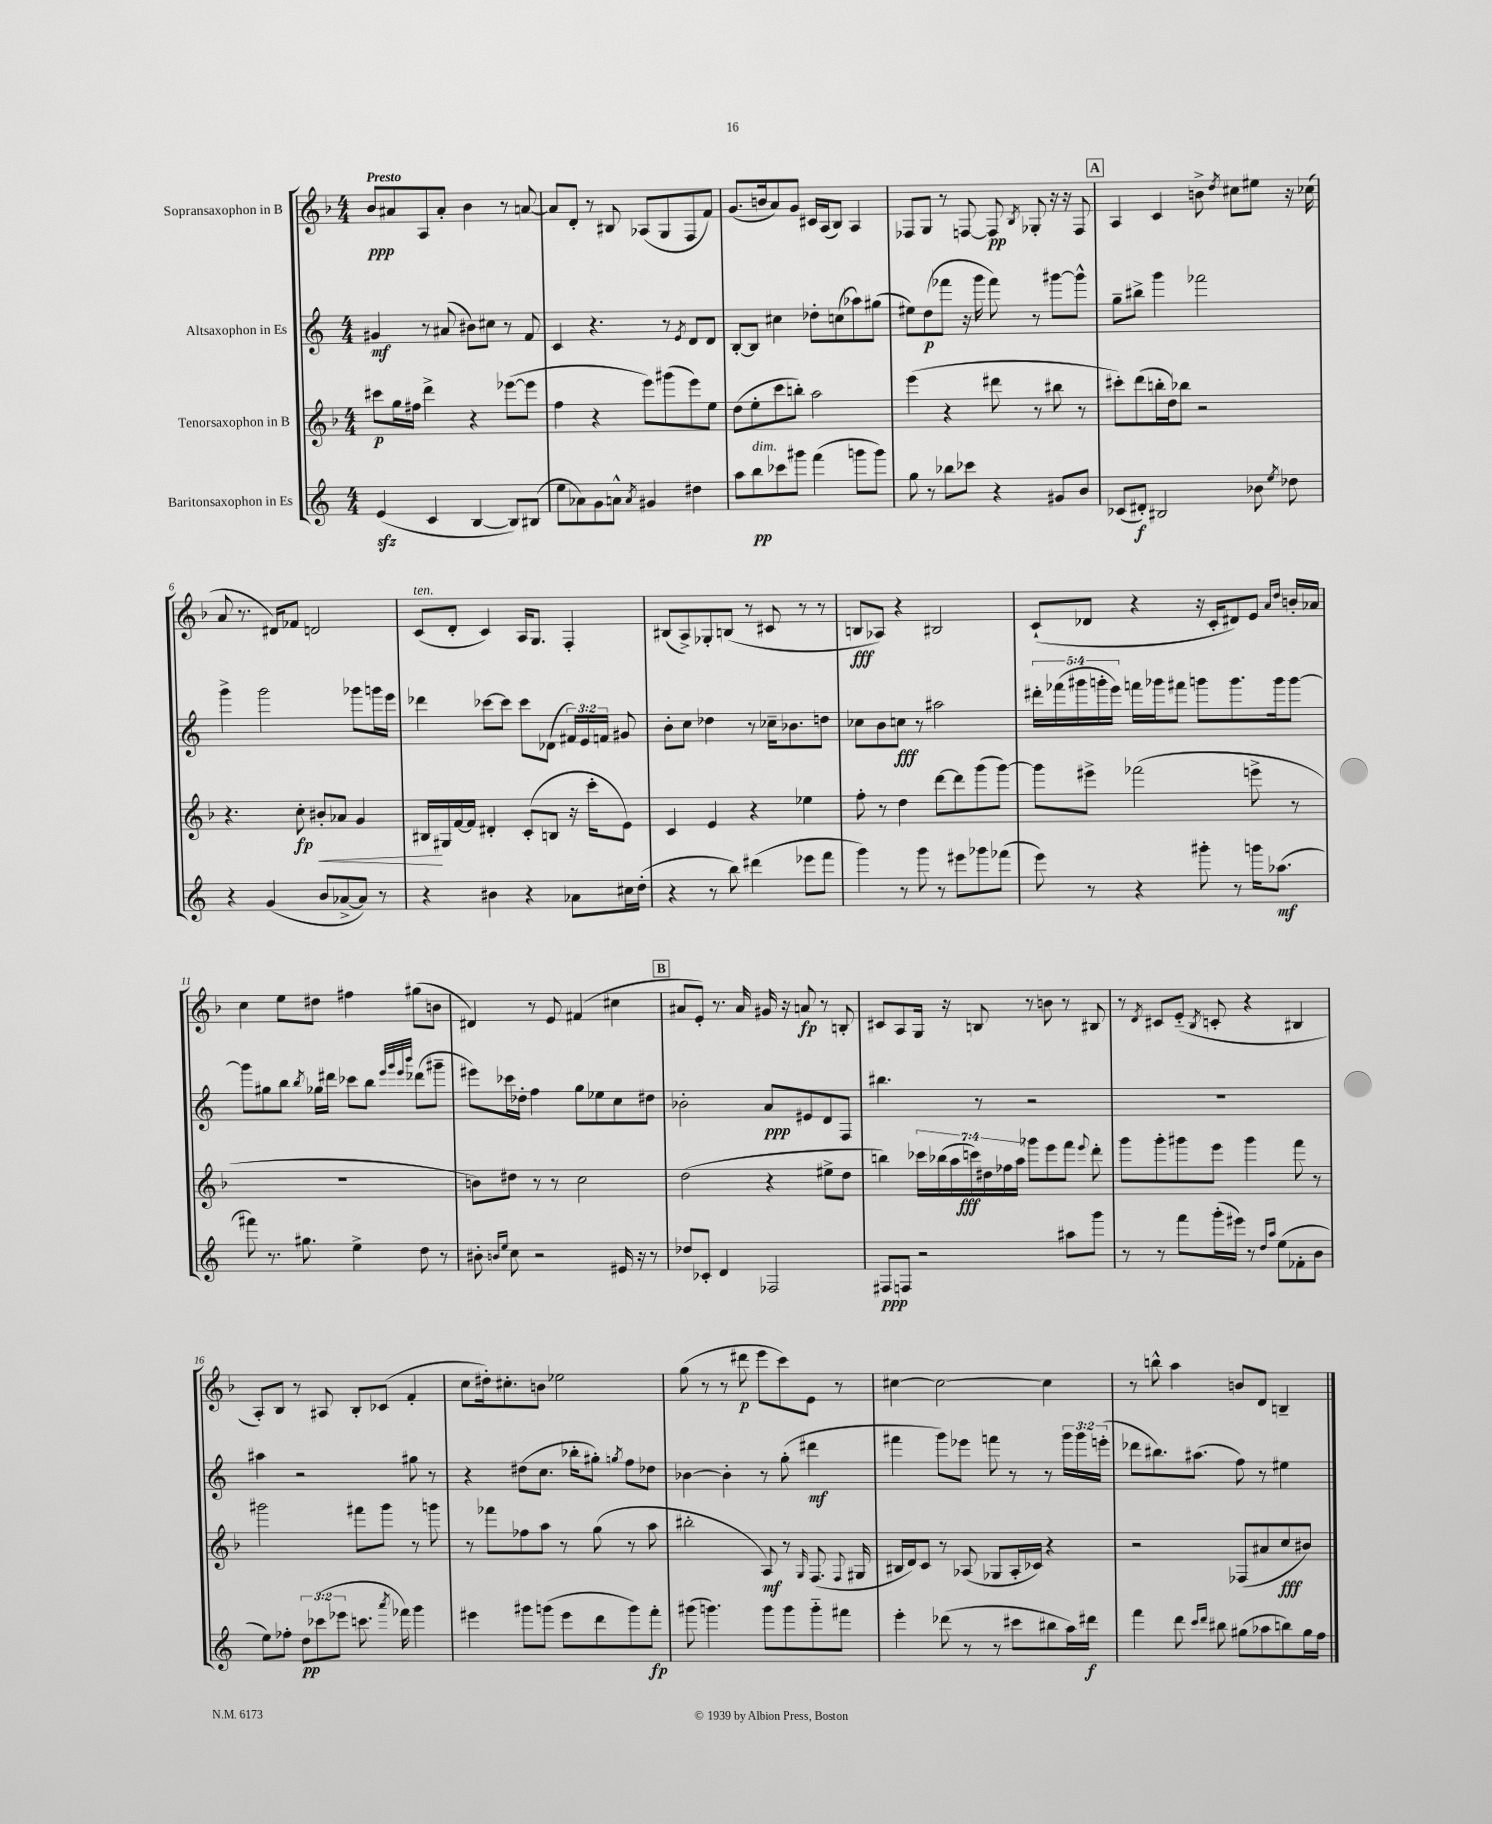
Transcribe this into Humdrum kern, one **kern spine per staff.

**kern	**dynam	**kern	**dynam	**kern	**dynam	**kern	**dynam
*part4	*part4	*part3	*part3	*part2	*part2	*part1	*part1
*staff4	*staff4	*staff3	*staff3	*staff2	*staff2	*staff1	*staff1
*I"Baritonsaxophon in Es	*	*I"Tenorsaxophon in B	*	*I"Altsaxophon in Es	*	*I"Sopransaxophon in B	*
*clefG2	*	*clefG2	*	*clefG2	*	*clefG2	*
*k[]	*	*k[b-]	*	*k[]	*	*k[b-]	*
*M4/4	*	*M4/4	*	*M4/4	*	*M4/4	*
=1	=1	=1	=1	=1	=1	=1	=1
!	!	!	!	!	!	!LO:TX:a:B:t=Presto	!
(4ezz/	.	8ccc#X\L	p	4g#X/	mf	8b-/L	ppp
.	.	16gg\L	.	.	.	8a#X/	.
.	.	16ff#X\JJ	.	.	.	.	.
4c/	.	4ddd^\	.	8r	.	8A/	.
.	.	.	.	(8a#X/	.	8a#'/J	.
[4B/	.	4r	.	8b#X\L)	.	4b-\	.
.	.	.	.	8cc#X\J	.	.	.
8B/L])	.	([8eee-X\L	.	8r	.	8r	.
(8B#X/J	.	8eee-\J]	.	8f/	.	[8an/	.
=2	=2	=2	=2	=2	=2	=2	=2
8ee\L	.	4ff\	.	4c/	.	8a/L]	.
8a-X\)	.	.	.	.	.	8d'/J	.
8g\	.	4r	.	4.r	.	8r	.
8an^^\J	.	.	.	.	.	8B#X/	.
8qa/	.	.	.	.	.	.	.
4g#X/	.	8eee\L)	.	.	.	(8A-X/L	.
.	.	(8ggg#X\	.	8r	.	8G/	.
.	.	.	.	8qe/	.	.	.
4dd#X\	.	8eee\)	.	8d/L	.	8F/	.
.	.	8ee\J	.	8d/J	.	8f/J)	.
=3	=3	=3	=3	=3	=3	=3	=3
8aa\L	.	(8dd\L	.	[8B'/L	.	(8.g/L	.
!LO:TX:a:i:t=dim.	!	!	!	!	!	!	!
8bb\	pp	8ee'\	.	8B/J]	.	.	.
.	.	.	.	.	.	16bn/k	.
8ccc-X\	.	8ccc\	.	4cc#X\	.	8a/)	.
8ggg#X\J	.	8bbn'\J)	.	.	.	8g/J	.
(4fff\	.	2aa\	.	8dd-X'\L	.	16c#X/LL	.
.	.	.	.	.	.	(16A/J	.
.	.	.	.	(8ccn\	.	8B-/J)	.
8gggn\L	.	.	.	8aa-X\)	.	4A/	.
8ggg\J)	.	.	.	(8gg#X\J	.	.	.
=4	=4	=4	=4	=4	=4	=4	=4
8gg\	.	(4eee\	.	8ee#X\L)	.	8F-X/L	.
8r	.	.	.	(8dd\	p	8G/J	.
8bb-X\L	.	4r	.	8fff-X\J	.	8r	.
8ccc-X\J	.	.	.	16r	.	[8Fn/	.
.	.	.	.	16ggg\	.	.	.
4r	.	8ddd#X\	.	8fff-\)	.	8F/]	pp
.	.	.	.	.	.	8qB-/	.
.	.	8r	.	8r	.	8G-X'/	.
8g#X/L	.	8bb#X\	.	[8ggg#X\L	.	16r	.
.	.	.	.	.	.	16r	.
8b/J	.	8r	.	8ggg#^^\J]	.	8F/	.
!!LO:REH:place=s1:t=A
=5	=5	=5	=5	=5	=5	=5	=5
(8c-X/L	.	8ccc#X'\L)	.	8gg~\L	.	4A/	.
8d#X'/J)	f	(8ddd\	.	8bb#X^\J	.	.	.
2B#X/	.	16bbn'\L	.	4ggg\	.	4c/	.
.	.	16dd\J)	.	.	.	.	.
.	.	8bb-X\J	.	.	.	.	.
.	.	2r	.	2fff-X\	.	8bn^\	.
.	.	.	.	.	.	8qdd/	.
.	.	.	.	.	.	8cc#X\L	.
8b-X\	.	.	.	.	.	8ee#X\J	.
8qee/	.	.	.	.	.	.	.
8dd-X\	.	.	.	.	.	16r	.
.	.	.	.	.	.	(16cc-X\	.
!!LO:LB:g=z
=6	=6	=6	=6	=6	=6	=6	=6
4r	.	4.r	.	4ggg^\	.	8a/	.
.	.	.	.	.	.	8.r	.
(4g/	.	.	.	2ggg\	.	.	.
.	.	.	.	.	.	16d#X/KL)	.
.	.	8cc'\	fp	.	.	8f-X/J	.
!	!	!	!LO:HP:b	!	!	!	!
8b/L	.	8b#X'/L	<	.	.	2dn/	.
[8a-X^/	.	8a-X/J	.	.	.	.	.
8a-/J])	.	4g/	.	8ggg-X\L	.	.	.
8r	.	.	.	16gggn\L	.	.	.
.	.	.	.	16eee\JJ	.	.	.
=7	=7	=7	=7	=7	=7	=7	=7
!	!	!	!	!	!	!LO:TX:a:i:t=ten.	!
4r	.	16B#X/LL	.	4ddd-X\	.	(8c/L	.
.	.	16G#X/	[	.	.	.	.
.	.	[16f/	.	.	.	8d'/J	.
.	.	16f/JJ]	.	.	.	.	.
4b#X\	.	4d#X'/	.	[8ccc-X\L	.	4c/)	.
.	.	.	.	8ccc-\J]	.	.	.
4r	.	(8c'/L	.	8ccc-\L	.	16A/KL	.
.	.	.	.	.	.	8.G/J	.
.	.	8Bn/J	.	(8d-X\J	.	.	.
8a-X\L	.	16r	.	24f#X/LL)	.	4F'/	.
.	.	.	.	24e/	.	.	.
.	.	16ccc'\KL	.	.	.	.	.
.	.	.	.	24fn/JJ	.	.	.
16cc#X\L	.	8e\J)	.	8g#X/	.	.	.
(16dd'\JJ	.	.	.	.	.	.	.
=8	=8	=8	=8	=8	=8	=8	=8
4r	.	4c/	.	8b'\L	.	(8B#X/L	.
.	.	.	.	8cc\J	.	8A^/)	.
8r	.	4e/	.	4dd-X\	.	8G-X'/	.
8bb\)	.	.	.	.	.	(8Bn/J	.
(4ddd#X\	.	4r	.	8r	.	8r	.
.	.	.	.	16cc-X~\KL	.	8c#X/	.
.	.	.	.	8.b-X\	.	.	.
8eee-X\L	.	4ee-X\	.	.	.	8r	.
8fff\J	.	.	.	8ddn\J	.	8r	.
=9	=9	=9	=9	=9	=9	=9	=9
4ggg\)	.	8ff'\	.	8cc-X\L	.	8Bn/L	fff
.	.	8r	.	8b\	.	8A-X/J)	.
8r	.	4dd\	.	8ccn\J	fff	4r	.
8ggg\	.	.	.	8r	.	.	.
8r	.	[8ddd\L	.	2aa#X\	.	2B#X/	.
8eee#X\L	.	8ddd\]	.	.	.	.	.
8ggg-X\	.	(8ggg\	.	.	.	.	.
(8fff-X\J	.	[8ggg\J)	.	.	.	.	.
=10	=10	=10	=10	=10	=10	=10	=10
8eee\)	.	8ggg\L]	.	20ddd#X'\LL	.	(8c`/L	.
.	.	.	.	(20fff-X\	.	.	.
.	.	.	.	20ggg#X\	.	.	.
8r	.	8eee#X^\J	.	.	.	8d-X/J	.
.	.	.	.	20gggn'\	.	.	.
.	.	.	.	20eee\JJ)	.	.	.
4r	.	(2fff-X\	.	16fffn\LL	.	4r	.
.	.	.	.	16ggg-X\J	.	.	.
.	.	.	.	8fff#X\J	.	.	.
8ggg#X'\	.	.	.	8gggn\L	.	16r	.
.	.	.	.	.	.	16c'/KL	.
8r	.	.	.	8.ggg\	.	8d#X/)	.
16gggn\KL	.	8eeen^\	.	.	.	8e/J	.
(8.aa-X\J	mf	.	.	16ggg\k	.	.	.
.	.	.	.	.	.	16qqa/LL	.
.	.	.	.	.	.	16qqdd/JJ	.
.	.	8r	.	[8ggg\J	.	16bn'/LL	.
.	.	.	.	.	.	16a-X/JJ	.
!!LO:LB:g=z
=11	=11	=11	=11	=11	=11	=11	=11
8fff#X\)	.	1r	.	8ggg\L]	.	4cc\	.
8.r	.	.	.	8gg#X\	.	.	.
.	.	.	.	8bb\J	.	8ee\L	.
8.gg#X\	.	.	.	.	.	.	.
.	.	.	.	8qbb/	.	.	.
.	.	.	.	16gg-X\LL	.	8dd#X\J	.
.	.	.	.	16ddd#X\JJ	.	.	.
4ee^\	.	.	.	8ccc-X\L	.	4ff#X\	.
.	.	.	.	8bb\J	.	.	.
.	.	.	.	32qqeee/LLL	.	.	.
.	.	.	.	32qqggg/	.	.	.
.	.	.	.	32qqeee/	.	.	.
.	.	.	.	32qqbbb/JJJ	.	.	.
8dd\	.	.	.	(8ddd-X\L	.	(8gg#X\L	.
8r	.	.	.	8ggg#X~\J	.	8bn\J	.
=12	=12	=12	=12	=12	=12	=12	=12
8b#X'\	.	8bn\L)	.	8eee#X\L)	.	4d#X/)	.
16qqbn/LL	.	.	.	.	.	.	.
16qqee/JJ	.	.	.	.	.	.	.
8cc\	.	8dd#X\J	.	16ccc-X\L	.	.	.
.	.	.	.	16dd-X'\JJ	.	.	.
2r	.	8r	.	4ff\	.	8r	.
.	.	8r	.	.	.	8e/	.
.	.	2cc\	.	8gg\L	.	(4f#X/	.
.	.	.	.	8ee-X\	.	.	.
16e#X/	.	.	.	8cc\	.	4cc#X\	.
16r	.	.	.	.	.	.	.
8r	.	.	.	8dd#X\J	.	.	.
!!LO:REH:place=s1:t=B
=13	=13	=13	=13	=13	=13	=13	=13
8dd-X/L	.	(2dd\	.	2b-X'\	.	8a#X/L	.
8c-X'/J	.	.	.	.	.	8e'/J)	.
4d/	.	.	.	.	.	8.r	.
.	.	.	.	.	.	16a#/	.
2F-X/	.	4r	.	8a/L	ppp	16g#X/	.
.	.	.	.	.	.	16r	.
.	.	.	.	8e#X/	.	8an/	fp
.	.	8ee#X^\L	.	8d/	.	8r	.
.	.	8dd\J	.	8F/J	.	8Bn'/	.
=14	=14	=14	=14	=14	=14	=14	=14
8F#X/L	ppp	4bbn\)	.	4.bb#X\	.	8c#X/L	.
8Fn/J	.	.	.	.	.	8A/	.
2r	.	28ccc-X\LL	.	.	.	16G/Jk	.
.	.	(28bb-X\	.	.	.	.	.
.	.	.	.	.	.	16r	.
.	.	28aa\	.	.	.	.	.
.	.	28cccn\)	fff	.	.	.	.
.	.	.	.	8r	.	8Bn/	.
.	.	28dd#X\	.	.	.	.	.
.	.	28ff-X\	.	.	.	.	.
.	.	28aa\JJ	.	.	.	.	.
.	.	8ggg-X\L	.	2r	.	8r	.
.	.	8eee\	.	.	.	8bn\	.
8aa#X\L	.	8fff\J	.	.	.	8r	.
.	.	8qqeee/	.	.	.	.	.
8ggg\J	.	8ddd'\	.	.	.	8B#X/	.
=15	=15	=15	=15	=15	=15	=15	=15
8r	.	8ggg\L	.	1r	.	8r	.
.	.	.	.	.	.	8qd/	.
8r	.	8ggg'\	.	.	.	8c#X/L	.
8fff\L	.	8ggg#X\	.	.	.	(8e/J	.
.	.	.	.	.	.	8qB-/	.
(16ggg'\L	.	8eee\J	.	.	.	8cn'/	.
16eee#X\JJ)	.	.	.	.	.	.	.
8r	.	4ggg#\	.	.	.	4r	.
16qqdd/LL	.	.	.	.	.	.	.
16qqaa/JJ	.	.	.	.	.	.	.
(8ee\L	.	.	.	.	.	.	.
8f-X'\	.	8fff\	.	.	.	4B#X/	.
8b\J	.	8r	.	.	.	.	.
!!LO:LB:g=z
=16	=16	=16	=16	=16	=16	=16	=16
8ee\L)	.	2ggg#X\	.	4aa#X\	.	8A'/L)	.
8ff-X'\J	.	.	.	.	.	8B-/J	.
12dd\L	pp	.	.	2r	.	8r	.
(12ccc-X\	.	.	.	.	.	.	.
.	.	.	.	.	.	8A#X/	.
12eee-X\J	.	.	.	.	.	.	.
8.cccn\	.	8fff#X\L	.	.	.	8B-'/L	.
.	.	8ggg#\J	.	.	.	(8c-X/J	.
8qaaa/	.	.	.	.	.	.	.
16fff-X\)	.	.	.	.	.	.	.
4ggg\	.	8r	.	8gg#X\	.	4f'/	.
.	.	8gggn\	.	8r	.	.	.
=17	=17	=17	=17	=17	=17	=17	=17
4eee#X\	.	8r	.	4r	.	8cc\L	.
.	.	8fff-X\L	.	.	.	16dd#X'\k)	.
.	.	.	.	.	.	8.cc#X'\	.
8ggg#X\L	.	8ff-X\	.	(8dd#X\L	.	.	.
(8gggn\J	.	8aa\J	.	8.cc\J	.	8bn\J	.
8eee#\L	.	8r	.	.	.	2ee-X\	.
.	.	.	.	16bb-X'\KL	.	.	.
8ddd\	.	(8gg\	.	8gg#X'\J)	.	.	.
.	.	.	.	8qggn/	.	.	.
8ggg\)	.	8r	.	8ff\L	.	.	.
8fff'\J	fp	8aa\	.	8dd-X\J	.	.	.
=18	=18	=18	=18	=18	=18	=18	=18
(8ggg#X\	.	2bb#X'\	.	[4b-X\	.	(8gg\	.
4.gggn\)	.	.	.	.	.	8r	.
.	.	.	.	4b-'\]	.	8r	.
.	.	.	.	.	.	8ddd#X\	p
8ggg\L	.	8A/)	mf	8r	.	8eee\L	.
8ggg\	.	8r	.	(8gg'\	.	8ccc\)	.
.	.	16qqG/	.	.	.	.	.
8ggg\	.	(8.F/	.	4ddd#X\	mf	8e\J	.
8fff#X\J	.	.	.	.	.	8r	.
.	.	8qqF/	.	.	.	.	.
.	.	16G#X/	.	.	.	.	.
=19	=19	=19	=19	=19	=19	=19	=19
4eee'\	.	16B#X/LL	.	4fff#X\	.	[4cc#X\	.
.	.	16d/J)	.	.	.	.	.
.	.	8c/J	.	.	.	.	.
(8ddd-X\	.	8r	.	8ggg\L)	.	2cc#\_	.
8r	.	(8A-X/	.	8eee-X\J	.	.	.
8r	.	8G-X/L	.	8fffn\	.	.	.
8ccc#X\L	.	16A-'/L	.	8r	.	.	.
.	.	16c-X/JJ)	.	.	.	.	.
8bb#X\	.	4r	.	8r	.	4cc#\]	.
16aa\L)	.	.	.	24ggg\LL	.	.	.
.	.	.	.	24ggg\	.	.	.
16ddd#X\JJ	f	.	.	.	.	.	.
.	.	.	.	(24eeen'\JJ	.	.	.
=20	=20	=20	=20	=20	=20	=20	=20
4fff\	.	2r	.	8ddd-X\L	.	8r	.
.	.	.	.	8.bb#X\)	.	8bbn^^\	.
8ddd\	.	.	.	.	.	4aa\	.
.	.	.	.	(8.aa#X\J	.	.	.
16qqccc/LL	.	.	.	.	.	.	.
16qqddd/JJ	.	.	.	.	.	.	.
8bb#X\	.	.	.	.	.	.	.
(8gg#X\L	.	(8F-X/L	.	8ff\)	.	8bn/L	.
8aa-X\	.	8a#X/	.	8r	.	8d/J	.
8bbn\)	.	8cc/	fff	4ee#X\	.	4Bn~/	.
16gg#\L	.	8b#X/J)	.	.	.	.	.
16ff\JJ	.	.	.	.	.	.	.
==	==	==	==	==	==	==	==
*-	*-	*-	*-	*-	*-	*-	*-
